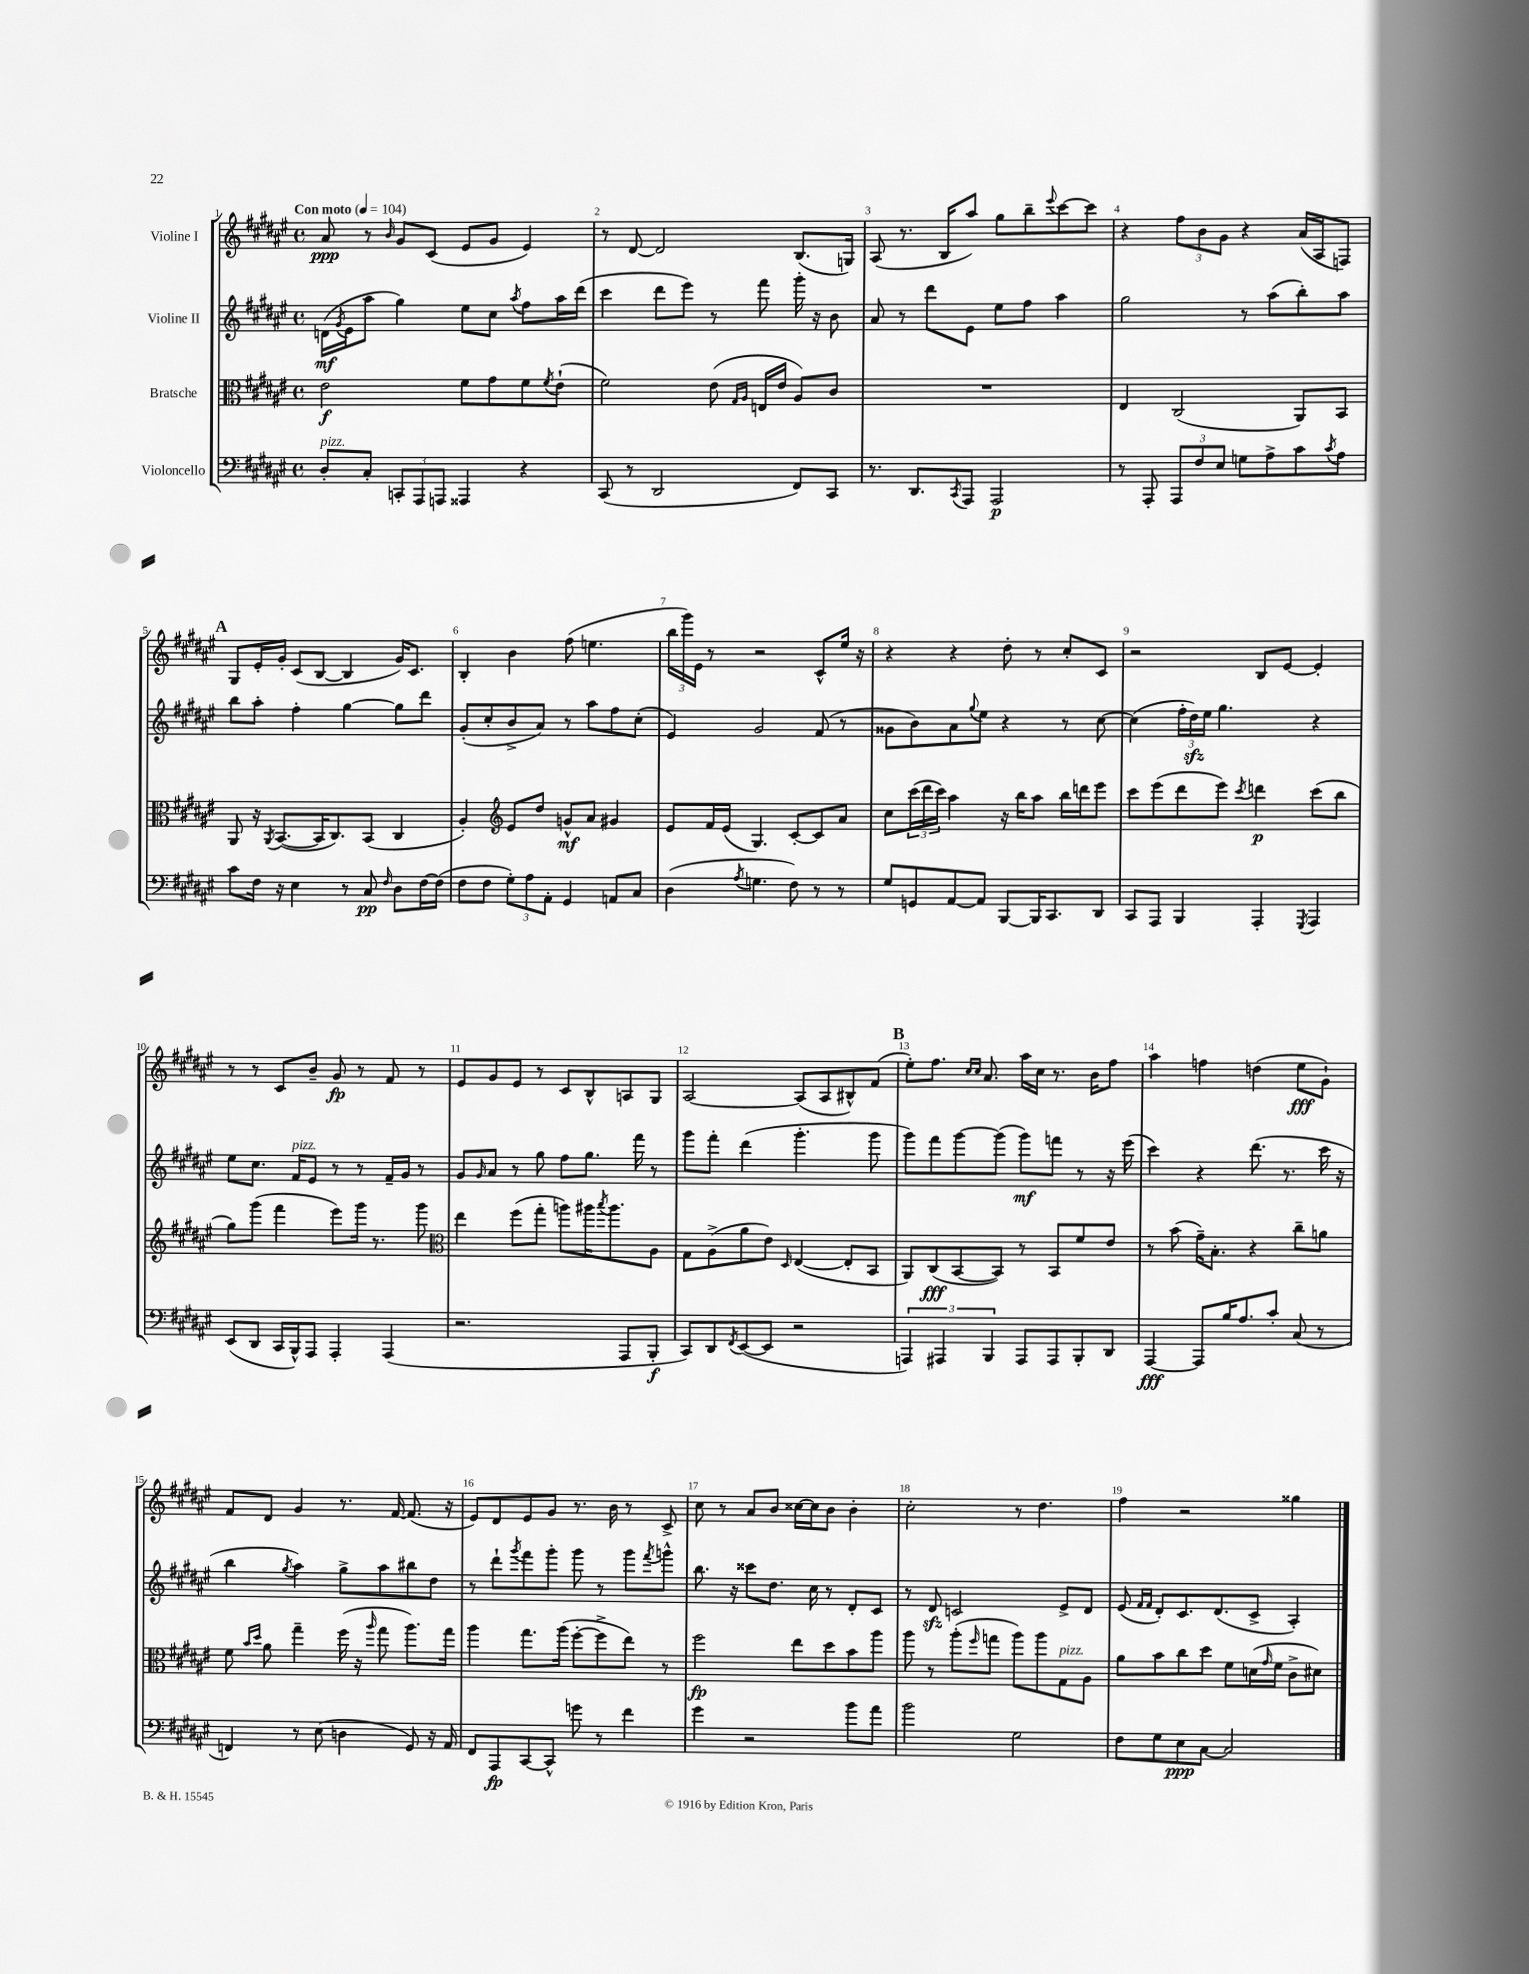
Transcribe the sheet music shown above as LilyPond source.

<<
\new StaffGroup <<
\new Staff = "s0" \with { instrumentName = "Violine I" } {
    \clef treble \key fis \major \defaultTimeSignature \time 4/4 \tempo "Con moto" 4 = 104
    ais'8\ppp r8 \grace { b'16 } gis'8 cis'8( eis'8 gis'8 eis'4) |
    r8 dis'8~ dis'2 b8.( g16) |
    ais8( r8. b16 ais''8) gis''8 b''8-- \appoggiatura { eis'''8 } cis'''8~ cis'''8 |
    r4 \tuplet 3/2 { fis''8 b'8 gis'8 } r4 ais'16( ais16 f8) |
    \mark \markup { \bold "A" } gis8 eis'16-. gis'16-. cis'8( b8~ b4 gis'16) cis'8. |
    b4-. b'4 fis''8( e''4. |
    \tuplet 3/2 { b''16 gis'''16) eis'16 } r8 r2 cis'8-^ eis''16 r16 |
    r4 r4 dis''8-. r8 cis''8-. cis'8 |
    r2 b8 eis'8~ eis'4-. |
    r8 r8 cis'8 b'8-- gis'8\fp r8 fis'8 r8 |
    eis'8 gis'8 eis'8 r8 cis'8 b8-^ a8 gis8 |
    ais2~ ais8( ais8 bis8-^) fis'8( |
    \mark \markup { \bold "B" } eis''8-.) fis''8. \grace { cis''16 cis''16 } ais'8. ais''16 cis''16 r8. b'16 fis''8 |
    ais''4 f''4 d''4( eis''8\fff gis'8-!) |
    fis'8 dis'8 gis'4 r8. fis'16~ fis'8.( r16 |
    eis'8) dis'8 eis'8 gis'8 r8. b'16 r8 cis'8-> |
    cis''8 r8 ais'8 b'8 cisis''16~ cisis''16 b'8 b'4-. |
    cis''2-. r8 dis''4. |
    fis''4 r2 gisis''4 \bar "|." |
}
\new Staff = "s1" \with { instrumentName = "Violine II" } {
    \clef treble \key fis \major \defaultTimeSignature \time 4/4
    d'16\mf( \acciaccatura { gis'8 } eis'16 ais''8 gis''4) eis''8 cis''8 \acciaccatura { ais''8 } fis''8 ais''16 dis'''16( |
    cis'''4 dis'''8 eis'''8) r8 fis'''8 gis'''16-. r16 b'8 |
    ais'8 r8 dis'''8 eis'8 eis''8 fis''8 ais''4 |
    gis''2 r8 ais''8( b''8-.) ais''8 |
    \mark \markup { \bold "A" } b''8 ais''8-. fis''4-. gis''4~ gis''8 dis'''8 |
    gis'8-.( cis''8-. b'8-> ais'8) r8 ais''8 fis''8 cis''8-.( |
    eis'4) gis'2 fis'8( r8 |
    gisis'8 b'8) ais'8 \appoggiatura { gis''8 } eis''8 r4 r8 cis''8~ |
    cis''4( \tuplet 3/2 { fis''16-. dis''16\sfz) eis''16 } gis''4. r4 |
    eis''8 cis''8. fis'16^\markup { \italic "pizz." } eis'8 r8 r8 fis'16-- gis'16 r8 |
    gis'8 \grace { gis'16 } ais'8 r8 gis''8 fis''8 gis''8. fis'''16 r8 |
    gis'''8 fis'''8-. dis'''4( gis'''4.-. gis'''8 |
    \mark \markup { \bold "B" } gis'''8) fis'''8 gis'''8~ gis'''8( gis'''8\mf) f'''8 r8 r16 eis'''16( |
    cis'''4) r4 dis'''8.( r8. cis'''16 r16 |
    b''4 \acciaccatura { gis''8 } ais''4) gis''8-> ais''8 bis''8 dis''8 |
    r8 dis'''8-! \acciaccatura { gis'''8 } fis'''8 gis'''8-. gis'''8 r8 gis'''8 \acciaccatura { fis'''8 } g'''8-^ |
    b''8. r16 cisis'''8 dis''8. cis''16 r8 dis'8-. cis'8 |
    r8 dis'8\sfz c'2 eis'8-> dis'8 |
    eis'8( \grace { fis'16 fis'16 } dis'8-.) cis'8. dis'8.( cis'8-> ais4-.) \bar "|." |
}
\new Staff = "s2" \with { instrumentName = "Bratsche" } {
    \clef alto \key fis \major \defaultTimeSignature \time 4/4
    eis'2\f fis'8 gis'8 fis'8 \acciaccatura { fis'8 } eis'8-!( |
    fis'2) eis'8( \grace { gis16 ais16 } e16 eis'16 ais8) cis'8 |
    R1 |
    eis4 cis2( ais,8) b,8 |
    \mark \markup { \bold "A" } ais,8 r16 \acciaccatura { ais,8 } b,8.~( b,16 cis8.) b,8( cis4 |
    ais4-.) \clef treble eis'8 dis''8 g'8-^\mf ais'8 gis'4 |
    eis'8 fis'16 eis'16( gis4.) cis'8~-. cis'8 ais'8 |
    cis''8 \tuplet 3/2 { cis'''16( dis'''16 cis'''16) } ais''4 r16 b''16 ais''8 b''16 d'''16 eis'''8 |
    cis'''8 eis'''8( dis'''8 eis'''8) \acciaccatura { cis'''8 } d'''4\p cis'''8( b''8 |
    gis''8) gis'''8( fis'''4 eis'''8) gis'''16 r8. gis'''8 |
    \clef alto eis''4 fis''8( gis''8-. a''8) ais''16 \acciaccatura { b''8 } ais''8. ais8 |
    gis8 ais8->( ais'8 eis'8) \grace { dis16 } eis4~( eis8-. b,8 |
    \mark \markup { \bold "B" } ais,8) cis8\fff( b,8~ b,8) r8 b,8 fis'8 eis'8 |
    r8 b'8( gis'16--) b8.-. r4 cis''8-- a'8 |
    fis'8 \grace { b'16 dis''16 } ais'8 gis''4-- fis''16( r16 \grace { ais''16 } gis''8 ais''8.) gis''16 |
    ais''4 gis''8. ais''16( fis''8~-. fis''8-> eis''8) r8 |
    fis''2\fp eis''8 dis''8 b'8 ais''8 |
    ais''8 r8 ais''8-.( \grace { fis''16 } g''8 ais''8) ais''8 gis8^\markup { \italic "pizz." } ais8 |
    ais'8 b'8 cis''8 dis''8 fis'8 d'16( \grace { gis'16 } fis'16 cis'8-> dis'8) \bar "|." |
}
\new Staff = "s3" \with { instrumentName = "Violoncello" } {
    \clef bass \key fis \major \defaultTimeSignature \time 4/4
    dis8-.^\markup { \italic "pizz." } cis8-. \tuplet 3/2 { c,8-. ais,,8 a,,8 } aisis,,4 r4 |
    cis,8( r8 dis,2 fis,8) cis,8 |
    r8. dis,8. \acciaccatura { cis,8 } ais,,8 ais,,2\p |
    r8 ais,,8-. \tuplet 3/2 { ais,,8 fis8 eis8 } g8 ais8-> cis'8 \acciaccatura { cis'8 } ais8 |
    \mark \markup { \bold "A" } cis'8 fis16 r16 eis4 r8 cis8\pp \grace { fis16 } dis8 fis16~ fis16( |
    fis8 fis8 \tuplet 3/2 { gis8-.) ais8 ais,8-. } gis,4 a,8 cis8 |
    dis4( \acciaccatura { ais8 } g4. fis8) r8 r8 |
    gis8 g,8 ais,8~ ais,8 b,,8~ b,,16 cis,8. dis,8 |
    cis,8 ais,,8 b,,4 ais,,4-. \acciaccatura { gis,,8 } ais,,4 |
    eis,8( dis,8 cis,16 b,,16-^) ais,,8 ais,,4-. ais,,4( |
    r2. ais,,8 b,,8-.\f |
    cis,8) dis,8 \acciaccatura { fis,8 } eis,8~( eis,8 r2 |
    \mark \markup { \bold "B" } \tuplet 3/2 { a,,4) ais,,4 b,,4 } ais,,8 ais,,8 b,,8-. dis,8 |
    ais,,4~\fff ais,,8 b16 ais8. cis'8-. cis8( r8 |
    f,4) r8 eis8( d4 gis,8) r16 ais,16 |
    fis,8 ais,,8\fp cis,8~ cis,8-^ g'8 r8 fis'4 |
    gis'4 r2 b'8 ais'8 |
    b'2 gis2 |
    fis8 gis8 eis8\ppp cis8~ cis2 \bar "|." |
}
>>
>>
\layout { \context { \Score \override BarNumber.break-visibility = ##(#f #t #t) barNumberVisibility = #all-bar-numbers-visible } }
